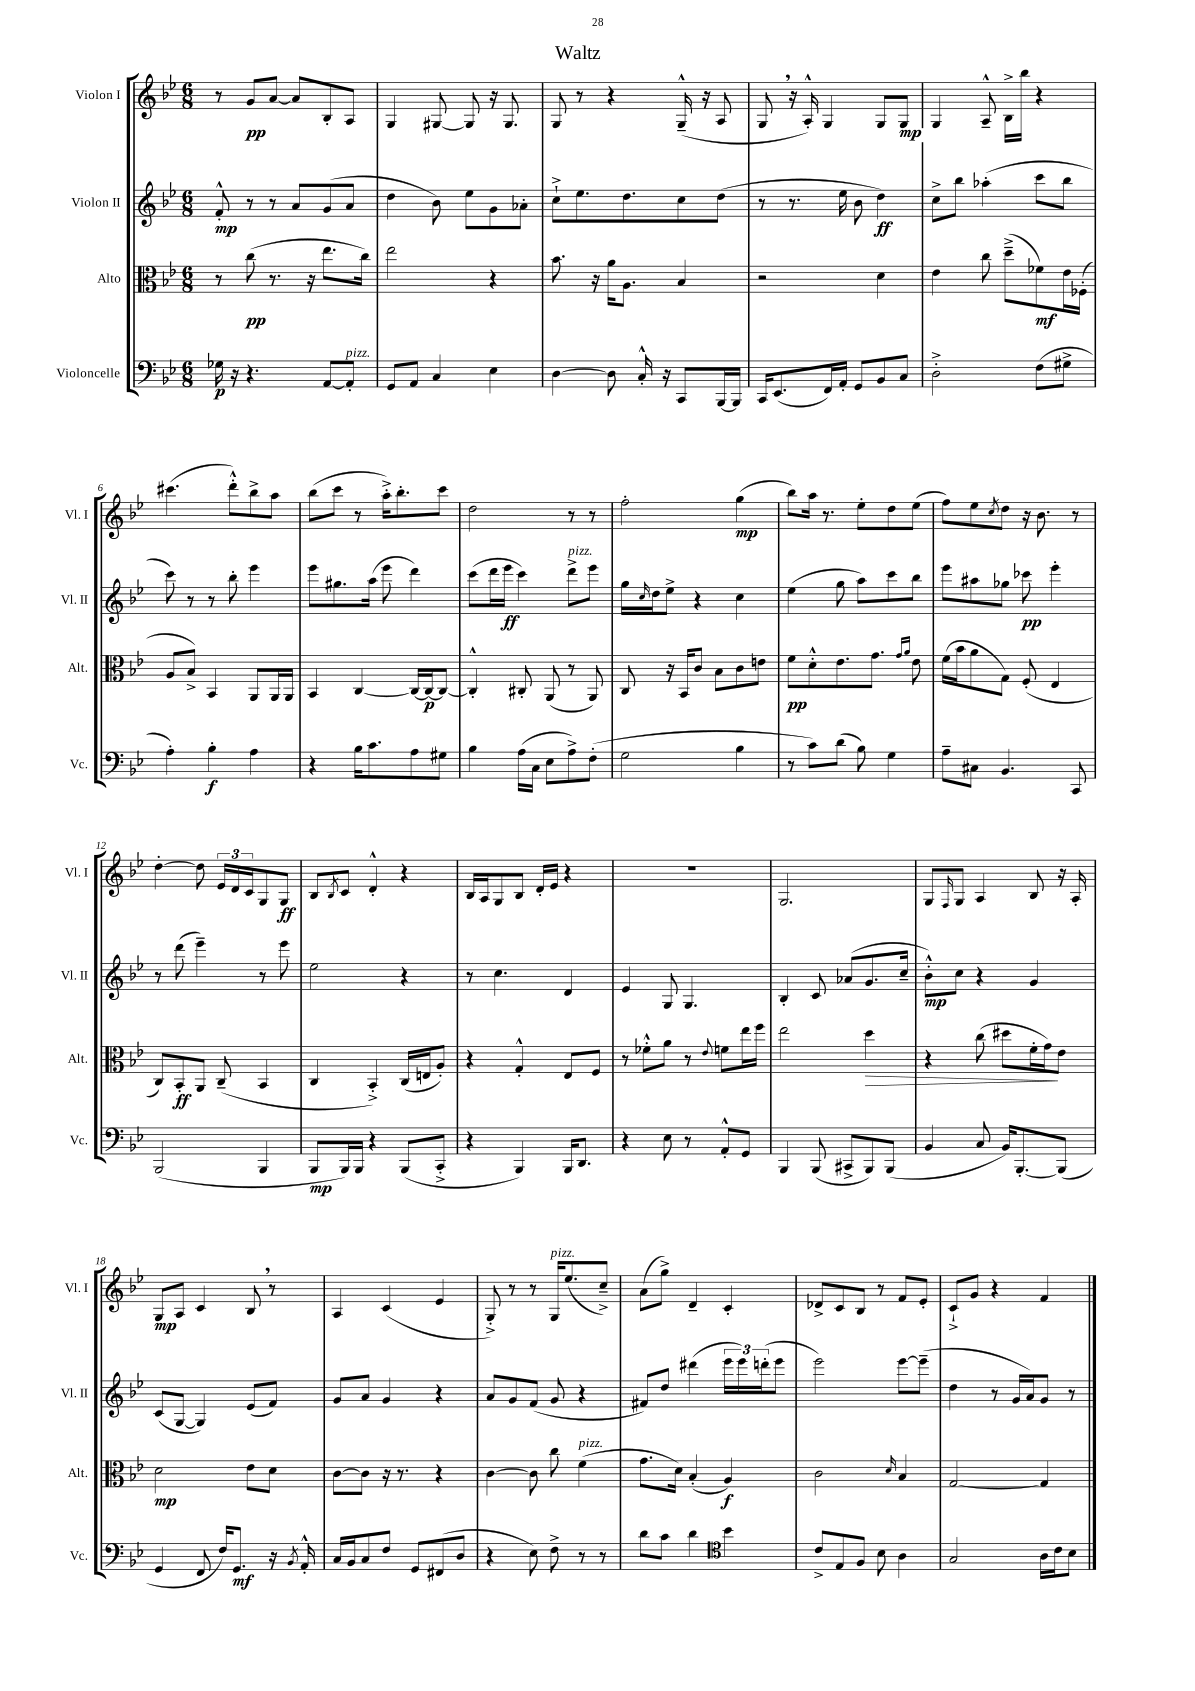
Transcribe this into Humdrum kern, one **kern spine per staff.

**kern	**dynam	**kern	**dynam	**kern	**dynam	**kern	**dynam
*part4	*part4	*part3	*part3	*part2	*part2	*part1	*part1
*staff4	*staff4	*staff3	*staff3	*staff2	*staff2	*staff1	*staff1
*I"Violoncelle	*	*I"Alto	*	*I"Violon II	*	*I"Violon I	*
*I'Vc.	*	*I'Alt.	*	*I'Vl. II	*	*I'Vl. I	*
*clefF4	*	*clefC3	*	*clefG2	*	*clefG2	*
*k[b-e-]	*	*k[b-e-]	*	*k[b-e-]	*	*k[b-e-]	*
*M6/8	*	*M6/8	*	*M6/8	*	*M6/8	*
=1	=1	=1	=1	=1	=1	=1	=1
16G-X\	p	8r	.	8f'^^/	mp	8r	.
16r	.	.	.	.	.	.	.
4.r	.	(8cc\	pp	8r	.	8g/L	pp
.	.	8.r	.	8r	.	[8a/J	.
.	.	.	.	8a/L	.	8a/L]	.
.	.	16r	.	.	.	.	.
[8AA/L	.	8.ee-\L	.	(8g/	.	8B-'/	.
!LO:TX:a:i:t=pizz.	!	!	!	!	!	!	!
8AA'/J]	.	.	.	8a/J	.	8A/J	.
.	.	16cc\Jk)	.	.	.	.	.
=2	=2	=2	=2	=2	=2	=2	=2
8GG/L	.	2ee-\	.	4dd\	.	4G/	.
8AA/J	.	.	.	.	.	.	.
4C/	.	.	.	8b-\)	.	[8G#X/	.
.	.	.	.	8ee-\L	.	8G#/]	.
4E-\	.	4r	.	8g\	.	16r	.
.	.	.	.	.	.	8.G#/	.
.	.	.	.	8a-X'\J	.	.	.
=3	=3	=3	=3	=3	=3	=3	=3
[4D\	.	8.b-\	.	8cc`^\L	.	8G/	.
.	.	.	.	8.ee-\	.	8r	.
.	.	16r	.	.	.	.	.
8D\]	.	16a\KL	.	.	.	4r	.
.	.	8.A\J	.	8.dd\	.	.	.
16C'^^/	.	.	.	.	.	.	.
16r	.	.	.	.	.	.	.
8CC/L	.	4B-/	.	8cc\	.	(16G~^^/	.
.	.	.	.	.	.	16r	.
[16BBB-/L	.	.	.	(8dd\J	.	8A/	.
16BBB-/JJ]	.	.	.	.	.	.	.
=4	=4	=4	=4	=4	=4	=4	=4
16CC/KL	.	2r	.	8r	.	8G,/	.
(8.EE-/	.	.	.	.	.	.	.
.	.	.	.	8.r	.	16r	.
.	.	.	.	.	.	16A'^^/)	.
16FF/L)	.	.	.	.	.	4G/	.
16AA'/JJ	.	.	.	16ee-\	.	.	.
8GG/L	.	.	.	8b-\	.	.	.
8BB-/	.	4d\	.	4dd\)	ff	8G/L	.
8C/J	.	.	.	.	.	8G/J	mp
=5	=5	=5	=5	=5	=5	=5	=5
2D'^\	.	4e-\	.	8cc^\L	.	4G/	.
.	.	.	.	8bb-\J	.	.	.
.	.	8cc\	.	(4aa-X'\	.	8A~^^/	.
.	.	(8dd~^\L	.	.	.	16B-^\LL	.
.	.	.	.	.	.	16bb-\JJ	.
(8F\L	.	8f-X\)	mf	8ccc\L	.	4r	.
8G#X^\J	.	16e-\L	.	8bb-\J	.	.	.
.	.	(16F-X'\JJ	.	.	.	.	.
!!LO:LB:g=z
=6	=6	=6	=6	=6	=6	=6	=6
4A'\)	.	8A/L	.	8ccc\)	.	(4.ccc#X\	.
.	.	8B-^/J)	.	8r	.	.	.
4B-'\	f	4BB-/	.	8r	.	.	.
.	.	.	.	8bb-'\	.	8ddd'^^\L)	.
4A\	.	8AA/L	.	4eee-\	.	8bb-^\	.
.	.	16AA/L	.	.	.	8aa\J	.
.	.	16AA/JJ	.	.	.	.	.
=7	=7	=7	=7	=7	=7	=7	=7
4r	.	4BB-/	.	8eee-\L	.	(8bb-\L	.
.	.	.	.	8.gg#X\	.	8ccc\J	.
16B-\KL	.	[4C/	.	.	.	8r	.
8.c\	.	.	.	(16aa\Jk	.	.	.
.	.	.	.	8eee-\	.	16aa'^\KL)	.
.	.	.	.	.	.	8.bb-'\	.
8A\	.	16C/LL_	.	4ddd\)	.	.	.
.	.	16C/J_	p	.	.	.	.
8G#X\J	.	8C/J_	.	.	.	8ccc\J	.
=8	=8	=8	=8	=8	=8	=8	=8
4B-\	.	4C'^^/]	.	(8ccc\L	.	2dd\	.
.	.	.	.	16ddd\L	.	.	.
.	.	.	.	16eee-\JJ	ff	.	.
(16A\LL	.	8C#X'/	.	4ccc\)	.	.	.
16C\JJ	.	.	.	.	.	.	.
8E-\L	.	(8AA/	.	.	.	.	.
!	!	!	!	!LO:TX:a:i:t=pizz.	!	!	!
8A^\)	.	8r	.	8ddd^\L	.	8r	.
(8F'\J	.	8AA/)	.	8eee-\J	.	8r	.
=9	=9	=9	=9	=9	=9	=9	=9
2G\	.	8C/	.	16gg\LL	.	2ff'\	.
.	.	.	.	16qqcc/	.	.	.
.	.	.	.	16dd\J	.	.	.
.	.	16r	.	8ee-^\J	.	.	.
.	.	16BB-/KL	.	.	.	.	.
.	.	8c/J	.	4r	.	.	.
.	.	8B-\L	.	.	.	.	.
4B-\	.	8c\	.	4cc\	.	(4gg\	mp
.	.	8en\J	.	.	.	.	.
=10	=10	=10	=10	=10	=10	=10	=10
8r	.	8f\L	pp	(4ee-\	.	8bb-\L)	.
8c\L)	.	8d'^^\	.	.	.	16aa\Jk	.
.	.	.	.	.	.	8.r	.
(8d\J	.	8.e-\	.	8gg\	.	.	.
8B-\)	.	.	.	8aa\L)	.	8ee-'\L	.
.	.	8.g\J	.	.	.	.	.
4G\	.	.	.	8ccc\	.	8dd\	.
.	.	16qqg/LL	.	.	.	.	.
.	.	16qqa/JJ	.	.	.	.	.
.	.	8e-\	.	8bb-\J	.	(8ee-\J	.
=11	=11	=11	=11	=11	=11	=11	=11
8A~\L	.	(16f\LL	.	8eee-\L	.	8ff\L)	.
.	.	16b-\J	.	.	.	.	.
8C#X\J	.	8a\	.	8aa#X\	.	8ee-\	.
.	.	.	.	.	.	8qcc/	.
4.BB-/	.	8G\J)	.	8gg-X\J	.	8dd\J	.
.	.	(8F'/	.	8ccc-X\	pp	16r	.
.	.	.	.	.	.	8.b-\	.
.	.	4E-/	.	4eee-'\	.	.	.
8CC/	.	.	.	.	.	8r	.
!!LO:LB:g=z
=12	=12	=12	=12	=12	=12	=12	=12
(2BBB-/	.	8C/L)	.	8r	.	[4dd'\	.
.	.	8BB-'/	ff	(8ddd\	.	.	.
.	.	8AA/J	.	4eee-~\)	.	8dd\]	.
.	.	(8C~/	.	.	.	24e-/LL	.
.	.	.	.	.	.	24d/	.
.	.	.	.	.	.	24c/J	.
4BBB-/	.	4BB-/	.	8r	.	8G/	.
.	.	.	.	8eee-\	.	8G/J	ff
=13	=13	=13	=13	=13	=13	=13	=13
8BBB-/L	mp	4C/	.	2ee-\	.	8B-/L	.
.	.	.	.	.	.	8qB-/	.
16BBB-/L)	.	.	.	.	.	8c/J	.
16BBB-/JJ	.	.	.	.	.	.	.
4r	.	4BB-'^/)	.	.	.	4d'^^/	.
(8BBB-/L	.	(16C/LL	.	4r	.	4r	.
.	.	16En/J	.	.	.	.	.
8CC'^/J	.	8A'/J)	.	.	.	.	.
=14	=14	=14	=14	=14	=14	=14	=14
4r	.	4r	.	8r	.	16B-/LL	.
.	.	.	.	.	.	16A/J	.
.	.	.	.	4.cc\	.	8G/	.
4BBB-/)	.	4G'^^/	.	.	.	8B-/J	.
.	.	.	.	.	.	16d'/LL	.
.	.	.	.	.	.	16e-/JJ	.
16BBB-/KL	.	8E-/L	.	4d/	.	4r	.
8.DD/J	.	.	.	.	.	.	.
.	.	8F/J	.	.	.	.	.
=15	=15	=15	=15	=15	=15	=15	=15
4r	.	8r	.	4e-/	.	2.r	.
.	.	8f-X'^^\L	.	.	.	.	.
8E-\	.	8a\J	.	8G/	.	.	.
8r	.	8r	.	4.G/	.	.	.
.	.	8qqe-/	.	.	.	.	.
8AA'^^/L	.	8fn\L	.	.	.	.	.
8GG/J	.	16ee-\L	.	.	.	.	.
.	.	16ff\JJ	.	.	.	.	.
=16	=16	=16	=16	=16	=16	=16	=16
4BBB-/	.	2ee-\	.	4B-'/	.	2.G/	.
(8BBB-/	.	.	.	8c/	.	.	.
8CC#X^/L	.	.	.	(8a-X/L	.	.	.
!	!	!	!LO:HP:b	!	!	!	!
8BBB-/)	.	4dd\	>	8.g/	.	.	.
(8BBB-/J	.	.	.	.	.	.	.
.	.	.	.	16cc~/Jk	.	.	.
=17	=17	=17	=17	=17	=17	=17	=17
4BB-/	.	4r	.	8b-'^^\L)	mp	8G/L	.
.	.	.	.	.	.	16qqF/	.
.	.	.	.	8cc\J	.	8G/J	.
8C/	.	(8cc\	.	4r	.	4A/	.
16BB-/KL)	.	8dd#X\L	.	.	.	.	.
[8.BBB-'/	.	.	.	.	.	.	.
.	.	16f'\L	.	4g/	.	8B-/	.
.	.	16g\J)	.	.	.	.	.
(8BBB-/J]	.	8e-\J	]	.	.	16r	.
.	.	.	.	.	.	16A'/	.
!!LO:LB:g=z
=18	=18	=18	=18	=18	=18	=18	=18
4GG/	.	2d\	mp	(8c/L	.	8G/L	mp
.	.	.	.	[8G/J	.	8A/J	.
8FF/	.	.	.	4G/])	.	4c/	.
16F/KL)	.	.	.	.	.	.	.
8.GG/J	mf	.	.	.	.	.	.
.	.	8e-\L	.	(8e-/L	.	8B-,/	.
16r	.	8d\J	.	8f/J)	.	8r	.
8qBB-/	.	.	.	.	.	.	.
16AA'^^/	.	.	.	.	.	.	.
=19	=19	=19	=19	=19	=19	=19	=19
16C/LL	.	[8c\L	.	8g/L	.	4A/	.
16BB-/J	.	.	.	.	.	.	.
8C/	.	8c\J]	.	8a/J	.	.	.
8F/J	.	16r	.	4g/	.	(4c/	.
.	.	8.r	.	.	.	.	.
8GG/L	.	.	.	.	.	.	.
(8FF#X/	.	4r	.	4r	.	4e-/	.
8D/J	.	.	.	.	.	.	.
=20	=20	=20	=20	=20	=20	=20	=20
4r	.	[4c\	.	8a/L	.	8G'^/)	.
.	.	.	.	8g/	.	8r	.
8E-\)	.	8c\]	.	(8f/J	.	8r	.
!	!	!	!	!	!	!LO:TX:a:i:t=pizz.	!
8F^\	.	8cc\	.	8g/	.	16G/KL	.
.	.	.	.	.	.	(8.ee-/	.
!	!	!LO:TX:a:i:t=pizz.	!	!	!	!	!
8r	.	(4f\	.	4r	.	.	.
8r	.	.	.	.	.	8cc~^/J)	.
=21	=21	=21	=21	=21	=21	=21	=21
8d\L	.	8.g\L	.	8f#X/L)	.	(8a\L	.
8c\J	.	.	.	8dd/J	.	8gg^\J)	.
.	.	16d\Jk)	.	.	.	.	.
4d\	.	(4B-'/	.	(4ddd#X\	.	4d~/	.
*clefC4	*	*	*	*	*	*	*
4b-\	.	4A/)	f	24eee-\LL	.	4c'/	.
.	.	.	.	24eee-\)	.	.	.
.	.	.	.	(24dddn'\J	.	.	.
.	.	.	.	8eee-\J	.	.	.
=22	=22	=22	=22	=22	=22	=22	=22
8c^/L	.	2c\	.	2eee-\)	.	8d-X^/L	.
8E-/	.	.	.	.	.	8c/	.
8F/J	.	.	.	.	.	8B-/J	.
8B-\	.	.	.	.	.	8r	.
.	.	16qqd/	.	.	.	.	.
4A\	.	4B-/	.	[8eee-\L	.	8f/L	.
.	.	.	.	(8eee-~\J]	.	8e-'/J	.
=23	=23	=23	=23	=23	=23	=23	=23
2G/	.	[2G/	.	4dd\	.	8c`^/L	.
.	.	.	.	.	.	8g/J	.
.	.	.	.	8r	.	4r	.
.	.	.	.	16g/LL	.	.	.
.	.	.	.	16a/J)	.	.	.
16A\LL	.	4G/]	.	8g/J	.	4f/	.
16c\J	.	.	.	.	.	.	.
8B-\J	.	.	.	8r	.	.	.
==	==	==	==	==	==	==	==
*-	*-	*-	*-	*-	*-	*-	*-
